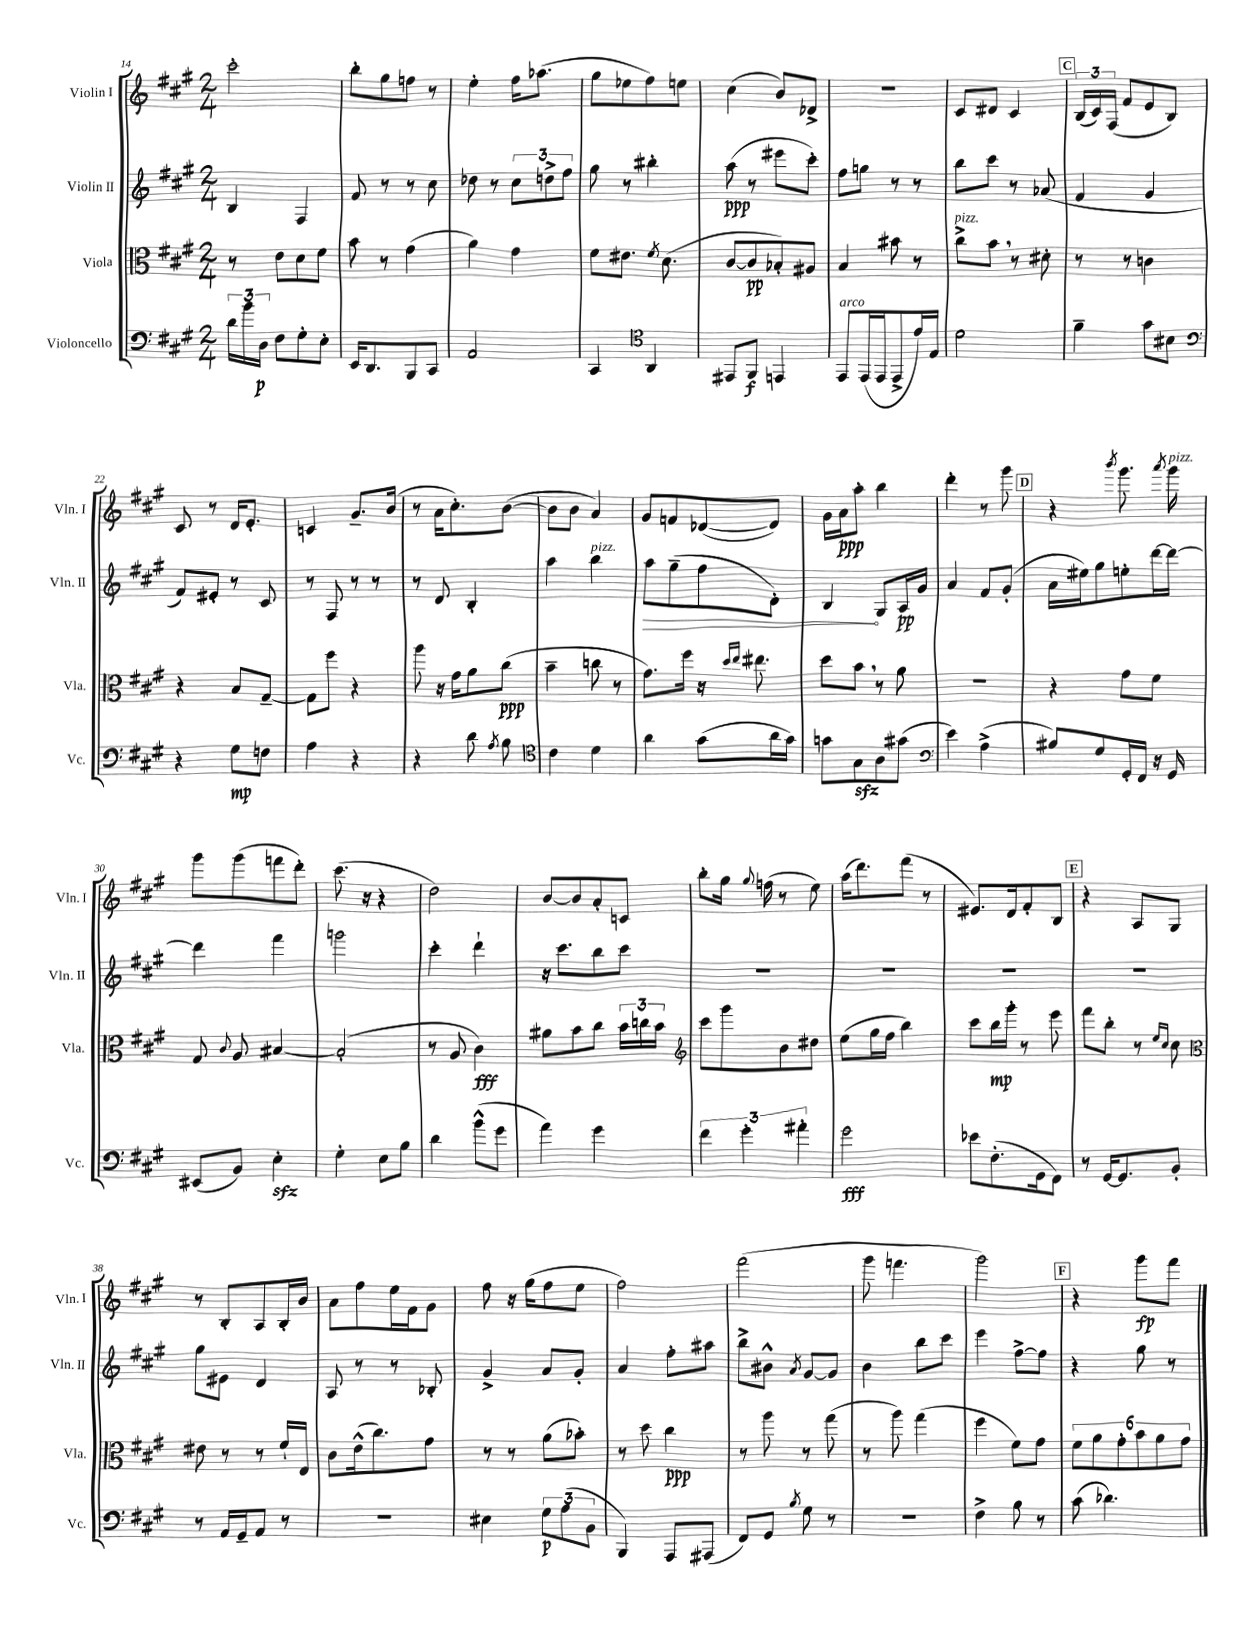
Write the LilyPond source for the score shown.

<<
\new StaffGroup <<
\new Staff = "s0" \with { instrumentName = "Violin I" shortInstrumentName = "Vln. I" } {
    \clef treble \key a \major \numericTimeSignature \time 2/4
    \autoBeamOff cis'''2-. |
    b''8[-. gis''8 f''8] r8 |
    e''4-. fis''16[ aes''8.]( |
    gis''8[ ees''8 fis''8) e''8] |
    cis''4( b'8[) des'8]-> |
    r2 |
    cis'8[ dis'8] cis'4 |
    \mark \markup { \box "C" } \tuplet 3/2 { b16[( cis'16) fis16]( } fis'8[ e'8 b8]) |
    cis'8 r8 d'16[ e'8.]-. |
    c'4 gis'8.[-- b'16]( |
    r8 a'16[ cis''8.-.) b'8]~( |
    b'8[ b'8] a'4) |
    gis'8[ f'8 des'8~( des'8]) |
    gis'16[ a'16\ppp a''8]-. b''4 |
    d'''4-. r8 gis'''8 |
    \mark \markup { \box "D" } r4 \acciaccatura { b'''8 } gis'''8. \acciaccatura { a'''8 } gis'''16^\markup { \italic "pizz." } |
    gis'''8[ gis'''8( f'''8 d'''8]-.) |
    cis'''8.( r16 r4 |
    d''2) |
    b'8[~ b'8 a'8-. c'8] |
    b''8[-. gis''16] \appoggiatura { gis''8 } f''16( r8 e''8) |
    a''16[( d'''8.) fis'''8]( r8 |
    eis'8.[) d'16 fis'8-. b8] |
    \mark \markup { \box "E" } r4 a8[ gis8] |
    r8 b8[-. a8 b16-. b'16] |
    a'8[ fis''8 e''16 fis'16 gis'8] |
    fis''8 r16 gis''16[( fis''8 e''8] |
    fis''2) |
    fis'''2( |
    gis'''8 f'''4. |
    gis'''2) |
    \mark \markup { \box "F" } r4 gis'''8[\fp fis'''8] \bar "|." |
}
\new Staff = "s1" \with { instrumentName = "Violin II" shortInstrumentName = "Vln. II" } {
    \clef treble \key a \major \numericTimeSignature \time 2/4
    \autoBeamOff b4 fis4 |
    fis'8 r8 r8 cis''8 |
    des''8 r8 \tuplet 3/2 { cis''8[ d''8-> fis''8] } |
    gis''8 r8 bis''4-. |
    a''8\ppp( r8 eis'''8[ cis'''8]-.) |
    fis''8[ g''8] r8 r8 |
    b''8[ cis'''8] r8 aes'8( |
    \mark \markup { \box "C" } fis'4 gis'4 |
    fis'8[) eis'8]-. r8 cis'8 |
    r8 fis8 r8 r8 |
    r8 d'8 b4-. |
    a''4 b''4^\markup { \italic "pizz." } |
    \once \override Hairpin.circled-tip = ##t a''8[\> gis''8--( fis''8 d'8]-.) |
    b4\! gis8[ a16\pp gis'16] |
    a'4 fis'8[ gis'8]-.( |
    \mark \markup { \box "D" } a'16[ eis''16) gis''8 e''8-. d'''16~ d'''16]~ |
    d'''4 fis'''4 |
    g'''2 |
    cis'''4-. d'''4-! |
    r16 cis'''8.[ b''8 cis'''8] |
    R2 |
    R2 |
    R2 |
    \mark \markup { \box "E" } R2 |
    gis''8[ eis'8] d'4 |
    a8 r8 r8 bes8-. |
    gis'4-> a'8[ gis'8]-. |
    a'4 fis''8[-. ais''8] |
    b''8[-> bis'8]-^ \acciaccatura { a'8 } gis'8[~ gis'8] |
    b'4 b''8[ cis'''8] |
    e'''4 fis''8[~-> fis''8] |
    \mark \markup { \box "F" } r4 gis''8 r8 \bar "|." |
}
\new Staff = "s2" \with { instrumentName = "Viola" shortInstrumentName = "Vla." } {
    \clef alto \key a \major \numericTimeSignature \time 2/4
    \autoBeamOff r8 e'8[ d'8 fis'8] |
    b'8 r8 gis'4( |
    a'4) gis'4 |
    fis'8[ eis'8.] \acciaccatura { fis'8 } d'8.( |
    cis'8[~ cis'8\pp bes8-.) ais8] |
    b4 bis'8 r8 |
    cis''8[->^\markup { \italic "pizz." } b'8] \breathe r8 dis'8-. |
    \mark \markup { \box "C" } r8 r8 c'4 |
    r4 b8[ gis8]~-- |
    gis8[ fis''8] r4 |
    a''8 r16 gis'16[ a'8 cis''8]\ppp( |
    b'4-- c''8 r8 |
    gis'8.[) fis''16] r16 \grace { d''16[ e''16] } eis''8. |
    d''8[ b'8] \breathe r8 a'8 |
    r2 |
    \mark \markup { \box "D" } r4 gis'8[ fis'8] |
    gis8 \appoggiatura { cis'8 } a8 bis4~ |
    bis2-.( |
    r8 a8 cis'4\fff) |
    ais'8[ b'8 cis''8] \tuplet 3/2 { b'16[ c''16 b'16] } |
    \clef treble cis'''8[ gis'''8 b'8 dis''8] |
    e''8[( gis''16 fis''16] b''4) |
    cis'''8[ b''16\mp gis'''16]-. r8 e'''8 |
    \mark \markup { \box "E" } fis'''8[ b''8]-. r8 \grace { e''16[ cis''16] } cis''8 |
    \clef alto eis'8 r8 r8 fis'16[-! e16] |
    cis'8[ e'16-^( cis''8.) gis'8] |
    r8 r8 a'8[( bes'8]-.) |
    r8 d''8 cis''4\ppp |
    r8 a''8 r8 gis''8( |
    r8 a''8) gis''4( |
    fis''4 fis'8[) gis'8] |
    \mark \markup { \box "F" } \tuplet 6/4 { fis'8[ a'8 gis'8-. b'8 a'8 gis'8] } \bar "|." |
}
\new Staff = "s3" \with { instrumentName = "Violoncello" shortInstrumentName = "Vc." } {
    \clef bass \key a \major \numericTimeSignature \time 2/4
    \autoBeamOff \tuplet 3/2 { d'16[ b'16 d16]\p } fis8[ gis8-. e8]-. |
    e,16[ d,8. b,,8 cis,8] |
    a,2 |
    cis,4 \clef tenor a,4 |
    eis,8[ fis,8]\f e,4 |
    e,8[^\markup { \italic "arco" } e,16( e,16 e,8-> e'16) e16] |
    d'2 |
    \mark \markup { \box "C" } fis'4-- gis'8[ bis8] |
    \clef bass r4 gis8[\mp f8] |
    a4 r4 |
    r4 d'8 \acciaccatura { a8 } b8 |
    \clef tenor cis'4 d'4 |
    a'4 gis'8[( a'16 gis'16]) |
    g'8[ gis8\sfz a8 gis'8]( |
    \clef bass e'4) a4->( |
    \mark \markup { \box "D" } bis8[) gis8 gis,16-. fis,16] r16 gis,16 |
    eis,8[( b,8]) e4-.\sfz |
    gis4-. e8[ b8] |
    d'4 b'8[-^( gis'8] |
    a'4) gis'4 |
    \tuplet 3/2 { fis'4 gis'4-. ais'4-. } |
    gis'2\fff |
    ees'8[ fis8.-.( gis,16 fis,8]) |
    \mark \markup { \box "E" } r8 gis,16[~ gis,8. b,8]-. |
    r8 a,16[ gis,16-- a,8] r8 |
    R2 |
    eis4 \tuplet 3/2 { gis8[\p a8( b,8] } |
    b,,4) a,,8[ ais,,8]( |
    fis,8[) gis,8] \acciaccatura { b8 } gis8 r8 |
    R2 |
    fis4-> b8 r8 |
    \mark \markup { \box "F" } cis'8( des'4.) \bar "|." |
}
>>
>>
\layout { \context { \Score currentBarNumber = #14 } }
